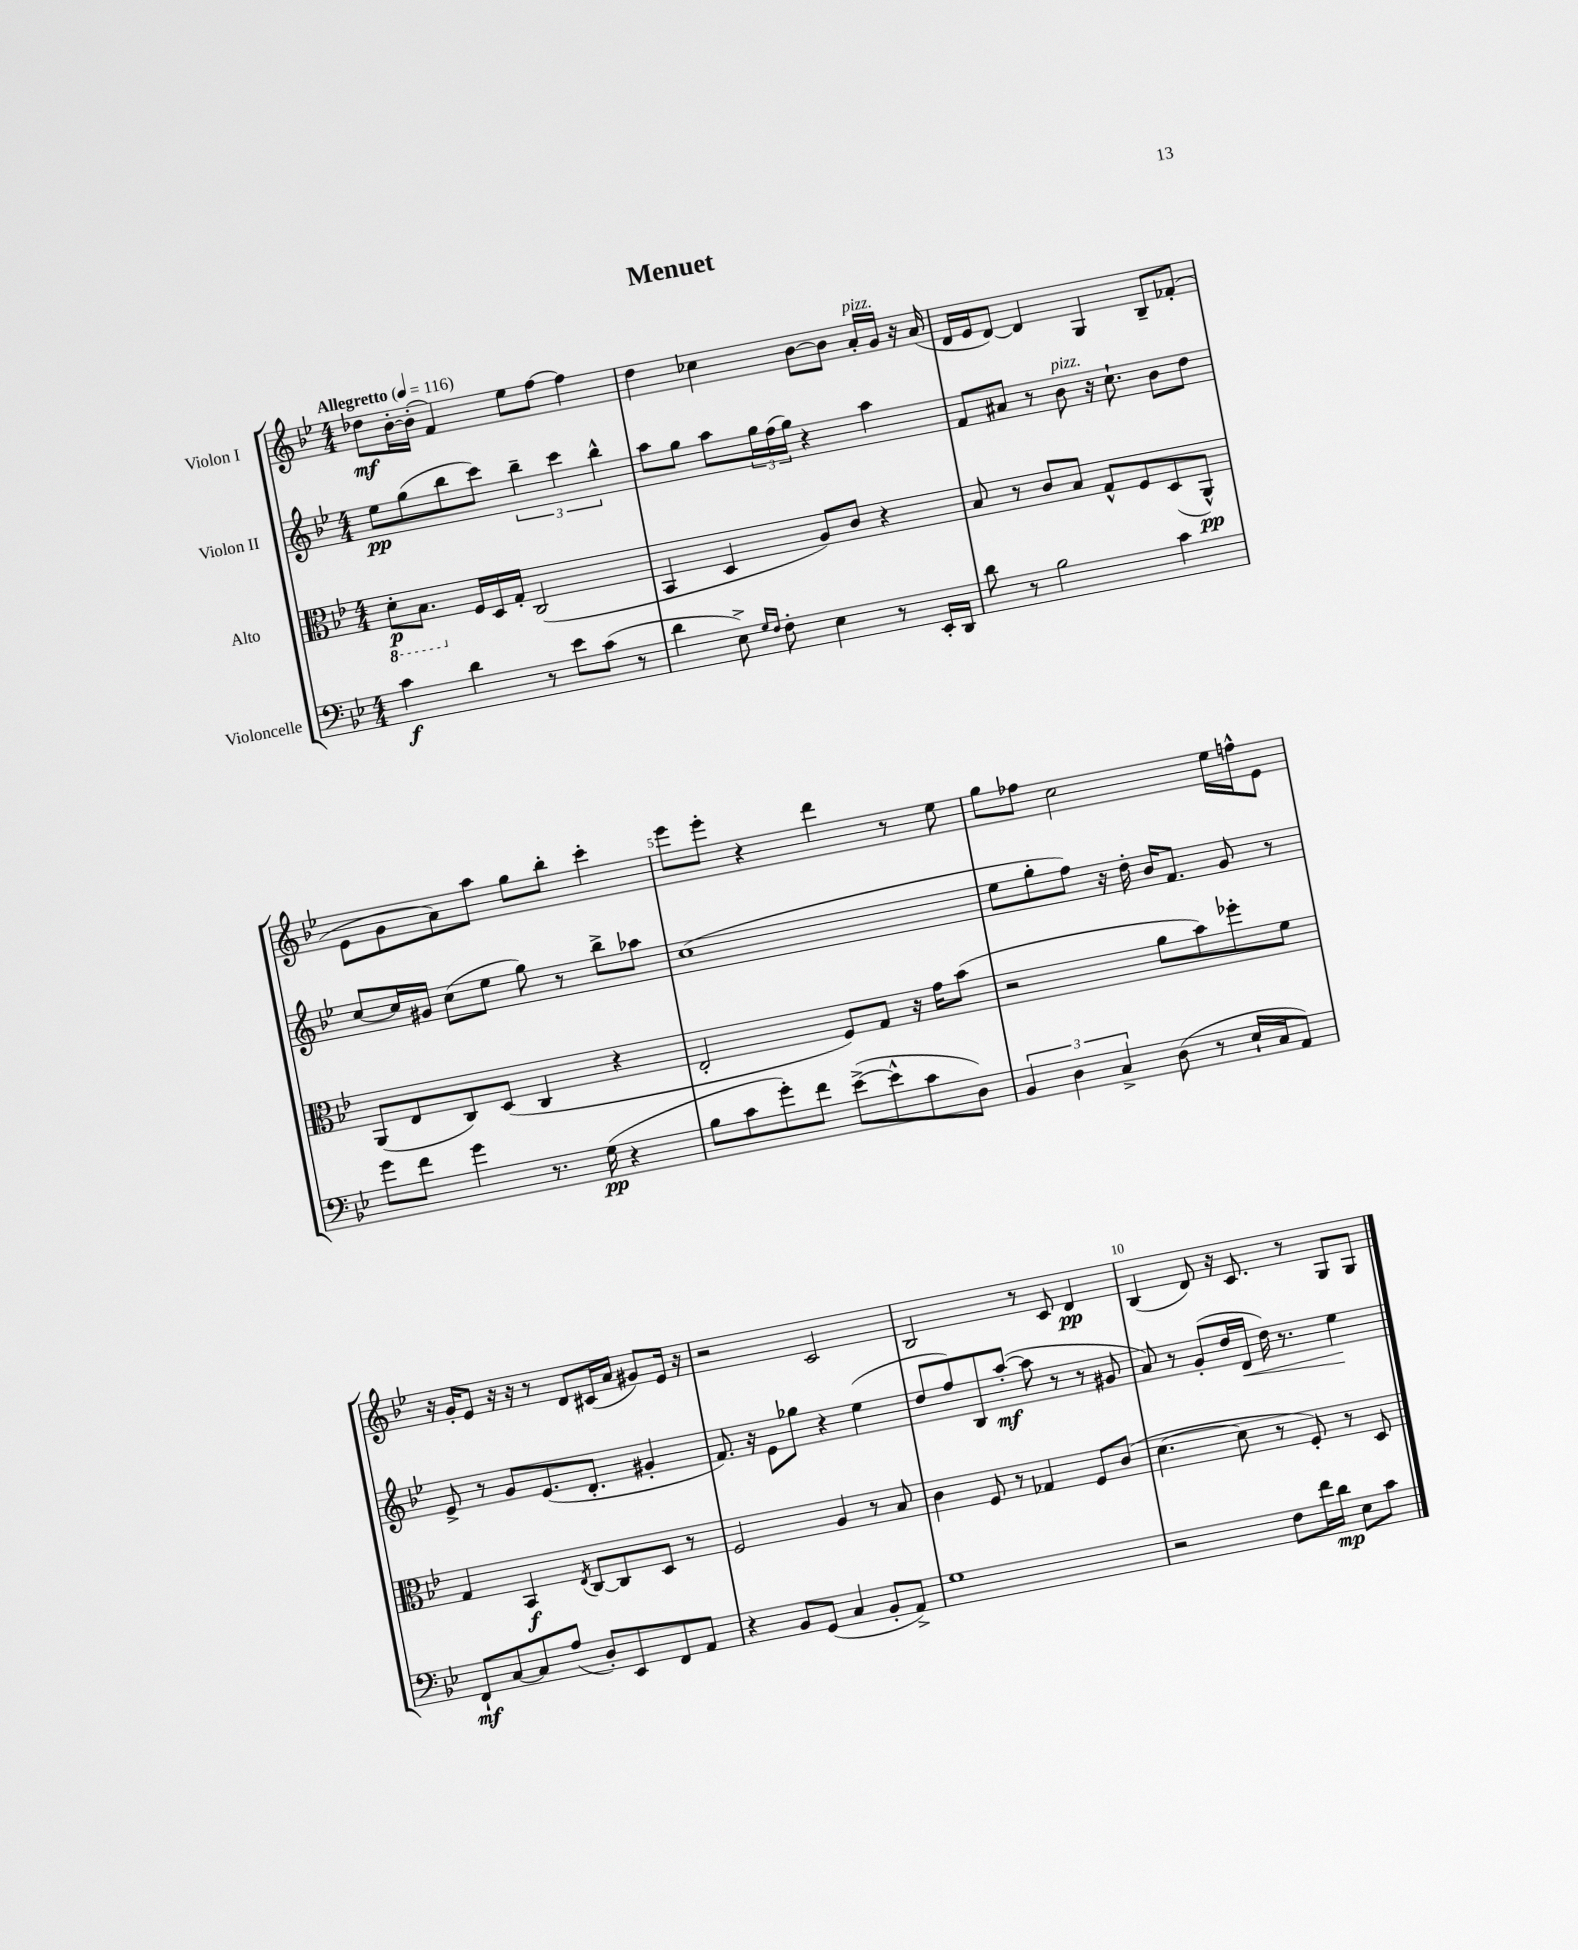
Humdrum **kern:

**kern	**dynam	**kern	**dynam	**kern	**dynam	**kern	**dynam
*part4	*part4	*part3	*part3	*part2	*part2	*part1	*part1
*staff4	*staff4	*staff3	*staff3	*staff2	*staff2	*staff1	*staff1
*I"Violoncelle	*	*I"Alto	*	*I"Violon II	*	*I"Violon I	*
*clefF4	*	*clefC3	*	*clefG2	*	*clefG2	*
*k[b-e-]	*	*k[b-e-]	*	*k[b-e-]	*	*k[b-e-]	*
*M4/4	*	*M4/4	*	*M4/4	*	*M4/4	*
*MM116	*	*MM116	*	*MM116	*	*MM116	*
*	*	*8ba	*	*	*	*	*
=1	=1	=1	=1	=1	=1	=1	=1
!	!	!	!	!	!	!LO:TX:a:B:t=Allegretto	!
4c\	f	8D'\L	p	8ee-\L	pp	8dd-X\L	mf
.	.	8.BB-\J	.	(8gg\	.	[16b-'\L	.
.	.	.	.	.	.	(16b-'\JJ]	.
4d\	.	.	.	8bb-\	.	4f/)	.
*	*	*X8ba	*	*	*	*	*
.	.	16F/LL	.	.	.	.	.
.	.	16D/	.	8ccc\J)	.	.	.
.	.	16G'/JJ	.	.	.	.	.
8r	.	(2C/	.	6bb-~\	.	8ee-\L	.
8e-\L	.	.	.	.	.	[8ff\J	.
.	.	.	.	6ccc\	.	.	.
(8c\J	.	.	.	.	.	4ff\]	.
.	.	.	.	6bb-^^\	.	.	.
8r	.	.	.	.	.	.	.
=2	=2	=2	=2	=2	=2	=2	=2
4d\	.	4BB-/	.	8aa\L	.	4dd\	.
.	.	.	.	8gg\J	.	.	.
8E-^\)	.	4D/	.	8aa\L	.	4cc-X\	.
16qqG/LL	.	.	.	.	.	.	.
16qqF/JJ	.	.	.	.	.	.	.
8F'\	.	.	.	24gg\L	.	.	.
.	.	.	.	(24ff\	.	.	.
.	.	.	.	24gg\JJ)	.	.	.
4E-\	.	8A/L)	.	4r	.	[8b-\L	.
.	.	8c/J	.	.	.	8b-\J]	.
!	!	!	!	!	!	!LO:TX:a:i:t=pizz.	!
8r	.	4r	.	4aa\	.	16a'/LL	.
.	.	.	.	.	.	16g/JJ	.
16EE-'/LL	.	.	.	.	.	16r	.
16DD/JJ	.	.	.	.	.	(16a/	.
=3	=3	=3	=3	=3	=3	=3	=3
8d\	.	8B-/	.	8f/L	.	16d/LL	.
.	.	.	.	.	.	16e-/J	.
8r	.	8r	.	8a#X/J	.	[8d/J)	.
2B-\	.	8c/L	.	8r	.	4d/]	.
!	!	!	!	!LO:TX:a:i:t=pizz.	!	!	!
.	.	8B-/J	.	8b-\	.	.	.
.	.	8G^^/L	.	16r	.	4G/	.
.	.	.	.	8.cc`\	.	.	.
.	.	8F/	.	.	.	.	.
4c\	.	(8D/	.	8b-\L	.	8B-~/L	.
.	.	8AA^^/J)	pp	8dd\J	.	(8f-X'/J	.
!!LO:LB:g=z
=4	=4	=4	=4	=4	=4	=4	=4
8g\L	.	(8AA/L	.	[8cc/L	.	8e-\L	.
8f\J	.	8E-/	.	16cc/L]	.	8g\	.
.	.	.	.	16g#X/JJ	.	.	.
4g\	.	8C/)	.	(8cc\L	.	8a\)	.
.	.	(8D/J	.	8ee-\J	.	8aa\J	.
8.r	.	4C/	.	8gg\)	.	8gg\L	.
.	.	.	.	8r	.	8bb-'\J	.
(16G\	pp	.	.	.	.	.	.
4r	.	4r	.	8bb-^\L	.	4ccc'\	.
.	.	.	.	8aa-X\J	.	.	.
=5	=5	=5	=5	=5	=5	=5	=5
8B-\L	.	2E-'/	.	(1cc	.	8eee-\L	.
8c\	.	.	.	.	.	8eee-'\J	.
8g'\)	.	.	.	.	.	4r	.
8f\J	.	.	.	.	.	.	.
([8e-^\L	.	8F/L)	.	.	.	4ddd\	.
8e-^^\]	.	8G/J	.	.	.	.	.
8c\	.	16r	.	.	.	8r	.
.	.	16g\KL	.	.	.	.	.
8D\J)	.	(8b-\J	.	.	.	8ee-\	.
=6	=6	=6	=6	=6	=6	=6	=6
6BB-/	.	2r	.	8ee-\L	.	8gg\L	.
.	.	.	.	8gg'\	.	8ff-X\J	.
6D\	.	.	.	.	.	.	.
.	.	.	.	8ff\J)	.	2cc\	.
6C^/	.	.	.	.	.	.	.
.	.	.	.	16r	.	.	.
.	.	.	.	16dd'\	.	.	.
(8D\	.	8a\L	.	16b-/KL	.	.	.
.	.	.	.	8.f/J	.	.	.
8r	.	8b-\)	.	.	.	.	.
16E-`/LL	.	8ff-X'\	.	8g/	.	16ee-\LL	.
16C/J	.	.	.	.	.	16ffn^^\J	.
8AA/J)	.	8f\J	.	8r	.	8e-\J	.
!!LO:LB:g=z
=7	=7	=7	=7	=7	=7	=7	=7
8FF`/L	mf	4G/	.	8e-^/	.	16r	.
.	.	.	.	.	.	16g'/KL	.
[8C/	.	.	.	8r	.	8e-/J	.
8C/]	.	4BB-/	f	8g/L	.	16r	.
.	.	.	.	.	.	16r	.
(8A/J	.	.	.	(8.e-/	.	8r	.
.	.	8qE-/	.	.	.	.	.
8D'/L)	.	[8C/L	.	.	.	8d/L	.
.	.	.	.	8.d'/J	.	.	.
8EE-/	.	8C/]	.	.	.	(16c#X/L	.
.	.	.	.	.	.	16a/JJ	.
8FF/	.	8D/J	.	4g#X'/	.	8g#X/L)	.
8AA/J	.	8r	.	.	.	16e-/Jk	.
.	.	.	.	.	.	16r	.
=8	=8	=8	=8	=8	=8	=8	=8
4r	.	2F/	.	8.f/)	.	2r	.
.	.	.	.	16r	.	.	.
8BB-/L	.	.	.	8e-\L	.	.	.
(8GG/J	.	.	.	8gg-X\J	.	.	.
4C/	.	4A/	.	4r	.	2c/	.
8BB-'/L	.	8r	.	(4ee-\	.	.	.
8AA^/J)	.	8B-/	.	.	.	.	.
=9	=9	=9	=9	=9	=9	=9	=9
1G	.	4c\	.	8dd/L	.	2B-/	.
.	.	.	.	8ff/)	.	.	.
.	.	8F/	.	8B-/	.	.	.
.	.	8r	.	([8aa'/J	mf	.	.
.	.	4G-X/	.	8aa\]	.	8r	.
.	.	.	.	8r	.	8c/	.
.	.	8F/L	.	8r	.	4d/	pp
.	.	(8c/J	.	8g#X/	.	.	.
=10	=10	=10	=10	=10	=10	=10	=10
2r	.	[4.d\	.	8a/)	.	(4B-/	.
.	.	.	.	8r	.	.	.
.	.	.	.	(8g'/L	.	8d/)	.
.	.	8d\]	.	16dd/L	.	16r	.
!	!	!	!	!	!LO:HP:b	!	!
.	.	.	.	16d/JJ	<	8.c/	.
8F\L	.	8r	.	16dd\)	.	.	.
.	.	.	.	8.r	.	.	.
16f\L	.	8F'/)	.	.	.	8r	.
16d\JJ	mp	.	.	.	.	.	.
8E-\L	.	8r	.	4ee-\	.	8G/L	.
8c\J	.	8D/	.	.	.	8G/J	.
.	.	.	.	.	[	.	.
==	==	==	==	==	==	==	==
*-	*-	*-	*-	*-	*-	*-	*-
